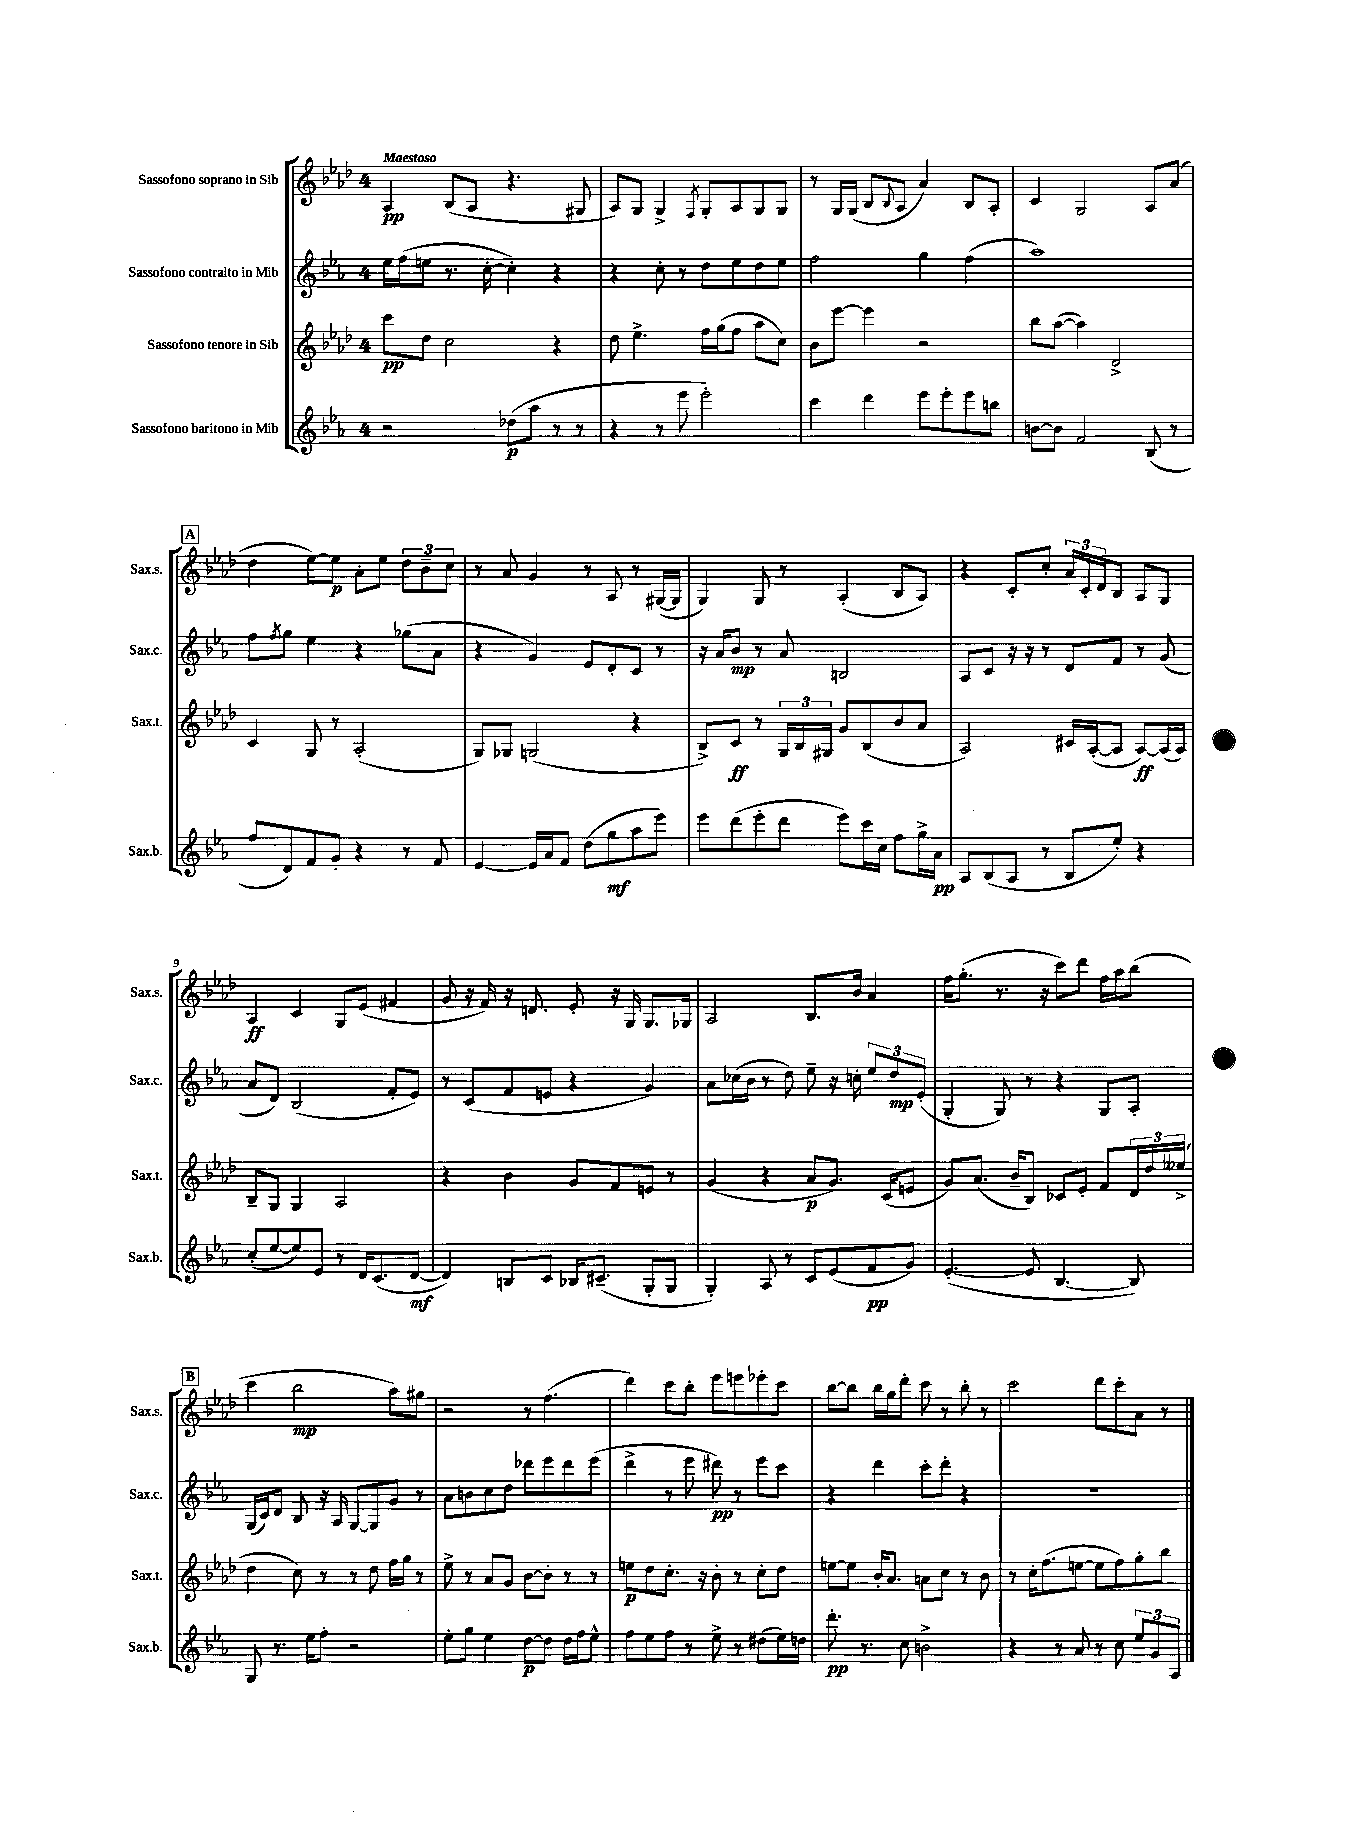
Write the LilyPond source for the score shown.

<<
\new StaffGroup <<
\new Staff = "s0" \with { instrumentName = "Sassofono soprano in Sib" shortInstrumentName = "Sax.s." } {
    \clef treble \key aes \major \once \override Staff.TimeSignature.style = #'single-digit \time 4/4 \tempo "Maestoso"
    aes4\pp bes8( aes8 r4. gis8 |
    aes8) g8 g4-> \acciaccatura { f8 } g8-. aes8 g8 g8 |
    r8 g16 g16( bes8 \appoggiatura { bes8 } aes8 aes'4) bes8 aes8-. |
    c'4 g2 aes8 aes'8( |
    \mark \markup { \box "A" } des''4 ees''8~) ees''8\p aes'8-. ees''8 \tuplet 3/2 { des''8 bes'8-- c''8 } |
    r8 aes'8 g'4 r8 aes8 r8 gis16~( gis16 |
    g4) g8 r8 aes4-.( bes8 aes8) |
    r4 c'8-. c''8-. \tuplet 3/2 { aes'16 c'16-. des'16 } bes8 aes8 g8 |
    aes4\ff c'4 g8 ees'8( fis'4 |
    g'8 r16 f'16) r16 d'8. ees'8-. r16 g16 g8. ges16 |
    aes2 bes8. bes'16 aes'4 |
    f''16 g''8.-.( r8. r16 c'''8) des'''8 f''16 aes''16 bes''8( |
    \mark \markup { \box "B" } c'''4 bes''2\mp aes''8) gis''8 |
    r2 r8 f''4.( |
    des'''4) c'''8 bes''8-. ees'''8 e'''8 ees'''8-. c'''8 |
    bes''8~ bes''8 bes''16 g''16 des'''8-. c'''8 r8 bes''8-. r8 |
    c'''2 des'''8 c'''8-. aes'8 r8 \bar "|." |
}
\new Staff = "s1" \with { instrumentName = "Sassofono contralto in Mib" shortInstrumentName = "Sax.c." } {
    \clef treble \key ees \major \once \override Staff.TimeSignature.style = #'single-digit \time 4/4
    ees''16 f''16( e''8 r8. c''16~-. c''4-.) r4 |
    r4 c''8-. r8 d''8 ees''8 d''8 ees''8 |
    f''2 g''4 f''4( |
    aes''1) |
    \mark \markup { \box "A" } f''8 \acciaccatura { f''8 } g''8 ees''4 r4 ges''8( aes'8 |
    r4 g'4) ees'8 d'8-. c'8 r8 |
    r16 aes'16 bes'8\mp r8 aes'8 b2 |
    aes8 c'8 r16 r16 r8 d'8 f'8 r8 g'8( |
    aes'8 d'8) bes2( f'8-. ees'8) |
    r8 c'8( f'8 e'8 r4 g'4) |
    aes'8 ces''16( bes'16 r8 d''8) ees''8-- r16 c''16-. \tuplet 3/2 { ees''8 d''8\mp ees'8-.( } |
    g4-. g8) r8 r4 g8 aes8-. |
    \mark \markup { \box "B" } g16( c'16) d'8 bes8 r16 aes16 g8~ g8 g'8 r8 |
    aes'8 b'8 c''8 d''8 des'''8 ees'''8 des'''8 ees'''8( |
    d'''4-> r8 ees'''8 dis'''8\pp) r8 ees'''8 c'''8 |
    r4 d'''4 c'''8-. d'''8-. r4 |
    r1 \bar "|." |
}
\new Staff = "s2" \with { instrumentName = "Sassofono tenore in Sib" shortInstrumentName = "Sax.t." } {
    \clef treble \key aes \major \once \override Staff.TimeSignature.style = #'single-digit \time 4/4
    c'''8\pp des''8 c''2 r4 |
    des''8 ees''4.-> f''16 g''16( f''8 aes''8 c''8) |
    bes'8 ees'''8~ ees'''4 r2 |
    bes''8 aes''8~( aes''4) des'2-> |
    \mark \markup { \box "A" } c'4 g8 r8 aes2-.( |
    g8) ges8 g2( r4 |
    bes8->) c'8\ff r8 \tuplet 3/2 { g16 bes16 gis16 } g'8 bes8( bes'8 aes'8 |
    aes2) cis'16 aes16~-.( aes8 aes8~\ff) aes16( aes16) |
    bes8-- g8 g4 aes2 |
    r4 bes'4 g'8 f'8 e'8 r8 |
    g'4( r4 aes'8\p g'8.) c'16( e'8 |
    g'8) aes'8.( bes'16-- bes8) ces'8 ees'8-. f'8 \tuplet 3/2 { des'16 des''16 eeses''16->( } |
    \mark \markup { \box "B" } des''4 c''8) r8 r8 des''8 f''16 g''16 r8 |
    ees''8-> r8 aes'8 g'8 bes'8~ bes'8-. r8 r8 |
    e''8\p des''8 c''8.-. r16 bes'8-. r8 c''8-. des''8 |
    e''8~ e''8 bes'16-. aes'8. a'8 c''8 r8 bes'8 |
    r8 c''16-. f''8.( e''8~ e''8 f''8) g''8-. bes''8 \bar "|." |
}
\new Staff = "s3" \with { instrumentName = "Sassofono baritono in Mib" shortInstrumentName = "Sax.b." } {
    \clef treble \key ees \major \once \override Staff.TimeSignature.style = #'single-digit \time 4/4
    r2 des''8\p( aes''8 r8 r8 |
    r4 r8 ees'''8 ees'''2-.) |
    c'''4 d'''4 ees'''8 ees'''8-. ees'''8 b''8 |
    b'8~ b'8 f'2 bes8( r8 |
    \mark \markup { \box "A" } f''8 d'8) f'8 g'8-. r4 r8 f'8 |
    ees'4~ ees'16 aes'16 f'8 d''8( g''8\mf aes''8 ees'''8) |
    ees'''8 d'''8( ees'''8-. d'''8 ees'''8) c'''16 c''16 f''8 g''16-> aes'16\pp |
    aes8 bes8( aes8 r8 bes8 ees''8-.) r4 |
    c''8-.( ees''8~ ees''8) ees'8 r8 d'16 c'8.( d'8~\mf |
    d'4) b8 c'8 bes16 cis'8.--( g8-. g8 |
    g4-.) aes8 r8 c'8 ees'8( f'8\pp g'8) |
    ees'4.~-.( ees'8 bes4.~ bes8) |
    \mark \markup { \box "B" } g8 r8. ees''16 f''8-. r2 |
    ees''8-. g''8 ees''4 d''8~\p d''8 d''16 f''16 ees''8-^ |
    f''8 ees''8 f''8 r8 ees''8-> r8 dis''8( ees''16) d''16 |
    d'''8.-.\pp r8. c''8 b'2-> |
    r4 r8 aes'8 r8 c''8 \tuplet 3/2 { ees''8 g'8 aes8 } \bar "|." |
}
>>
>>
